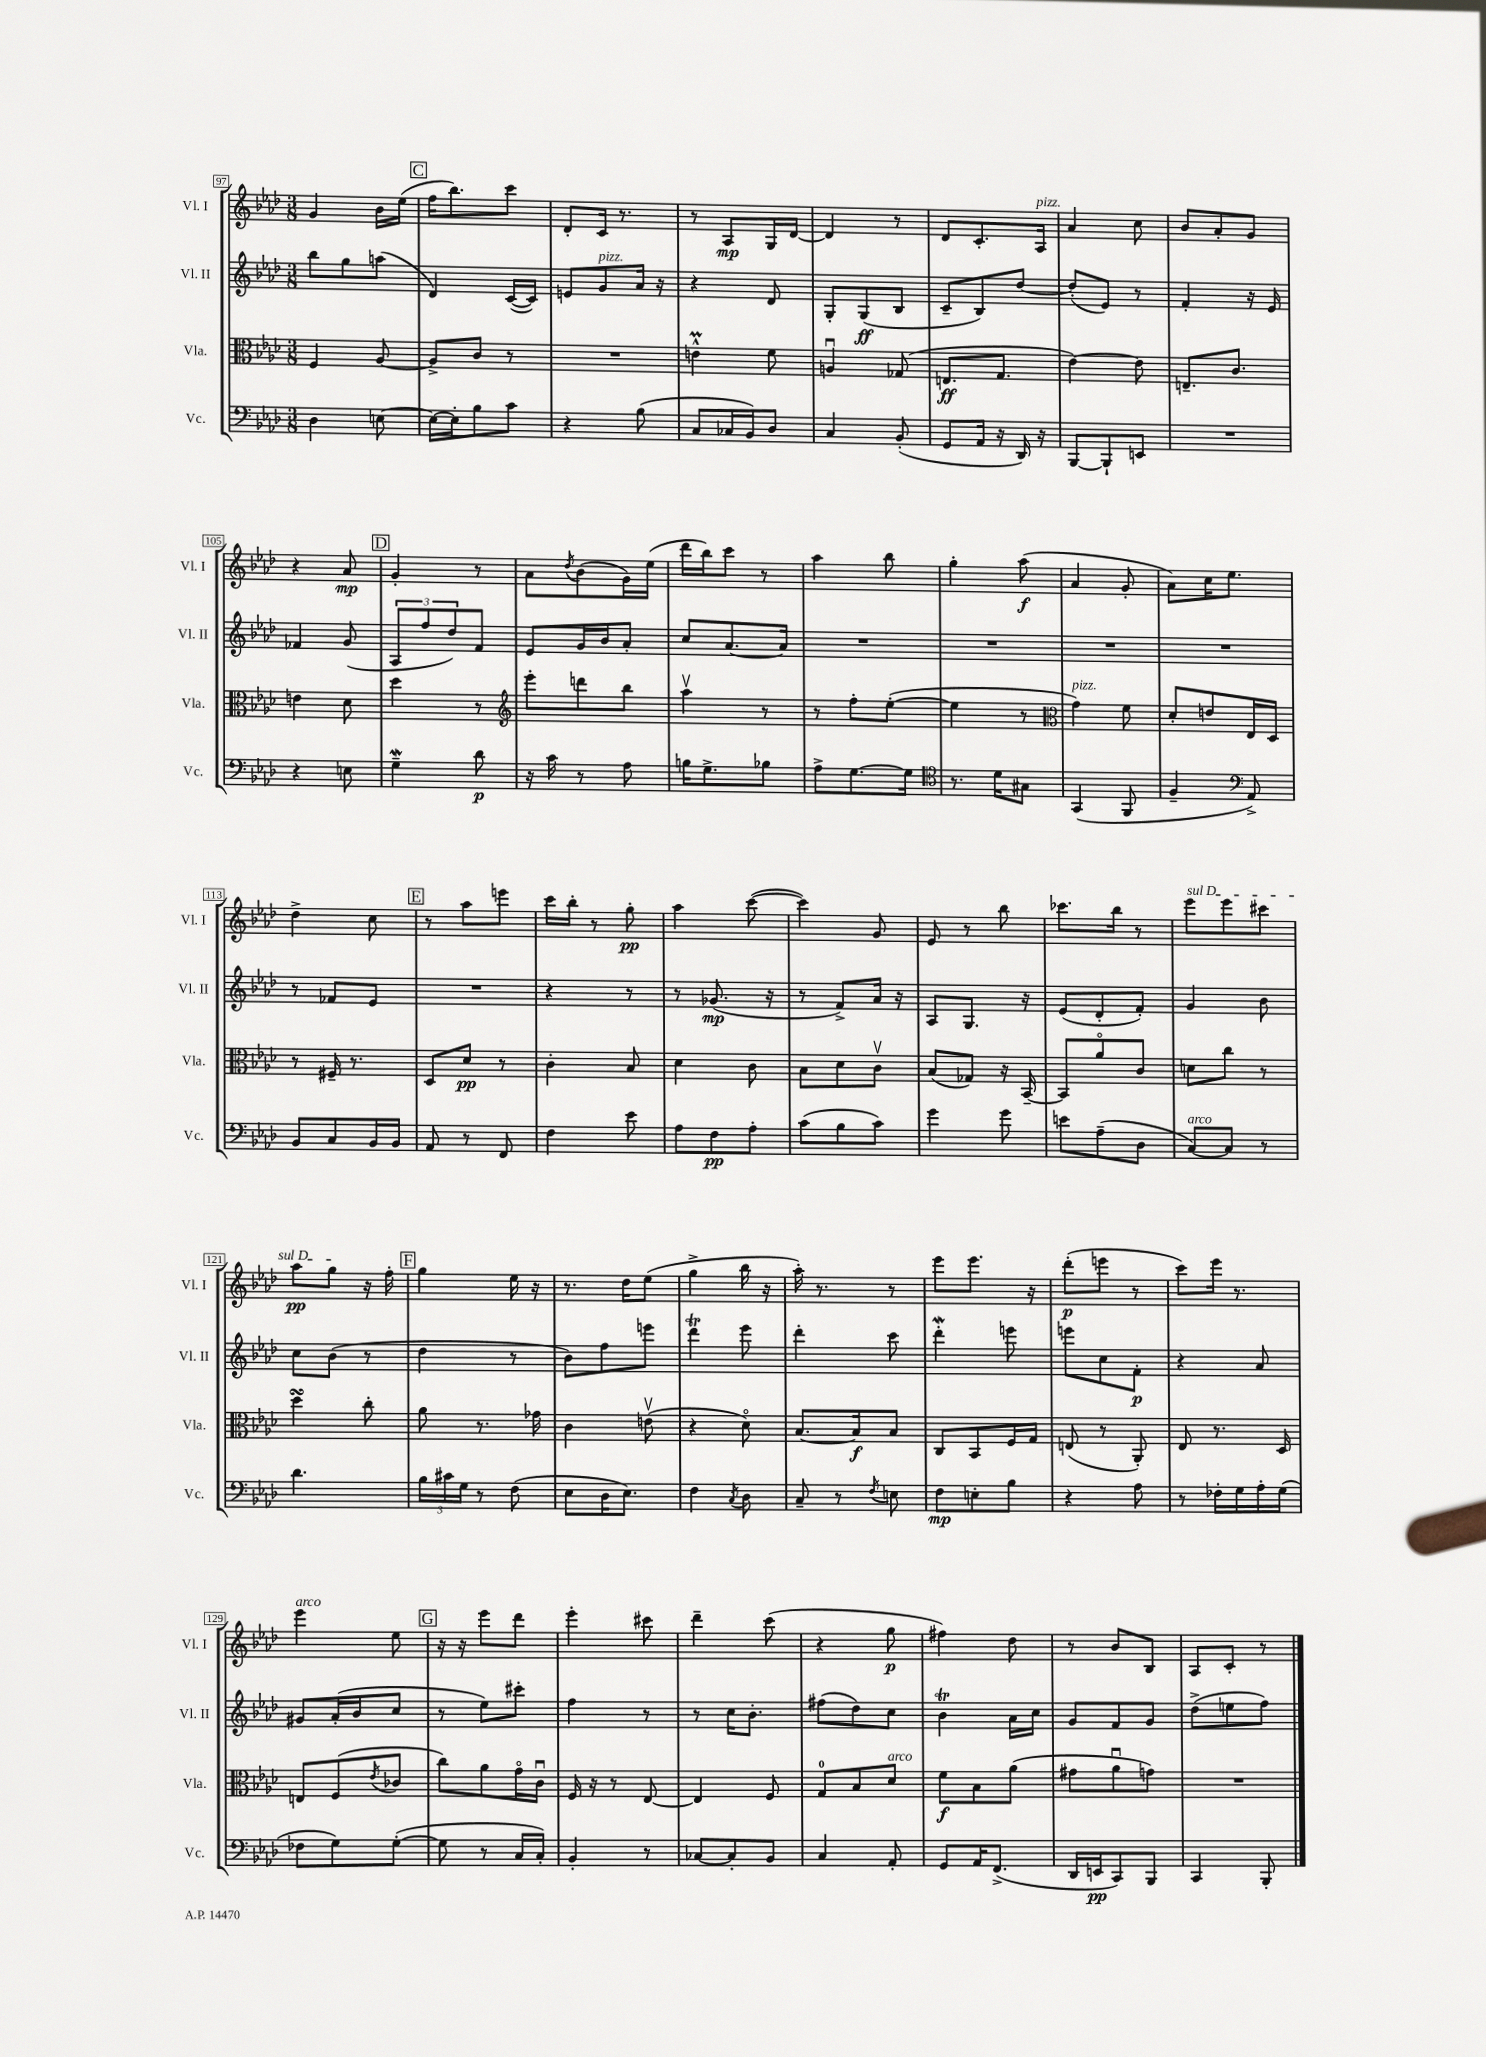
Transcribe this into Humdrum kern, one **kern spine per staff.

**kern	**kern	**kern	**kern
*staff4	*staff3	*staff2	*staff1
*clefF4	*clefC3	*clefG2	*clefG2
*k[b-e-a-d-]	*k[b-e-a-d-]	*k[b-e-a-d-]	*k[b-e-a-d-]
*M3/8	*M3/8	*M3/8	*M3/8
4D-	4F	8bb-	4g
.	.	8gg	.
[8E	[8A-	(8aa	16b-
.	.	.	(16ee-
=	=	=	=
16E_	8A-^]	4d-)	16ff
16E']	.	.	8.bb-)
8B-	8c	.	.
8c	8r	([16c	8ccc
.	.	16c])	.
=	=	=	=
4r	4.r	8e	8d-'
.	.	8g	16c
.	.	.	8.r
(8B-	.	16a-	.
.	.	16r	.
=	=	=	=
8C	4e^^	4r	8r
16C-	.	.	8A-
16BB-)	.	.	.
8D-	8f	8d-	16G
.	.	.	[16d-
=	=	=	=
4C	4Au	8G'	4d-]
.	.	(8G	.
(8BB-'	(8G-	8B-	8r
=	=	=	=
8GG	8.E	8c~	8d-
16AA-	.	8B-)	8.c'
16r	8.G	.	.
16DD-)	.	[8dd-	.
16r	.	.	16A-
=	=	=	=
[8BBB-	[4e-)	(8dd-']	4a-
8BBB-`]	.	8e-)	.
8EE	8e-]	8r	8cc
=	=	=	=
4.r	8.E~	4f'	8b-
.	.	.	8a-'
.	8.c	.	.
.	.	16r	8g
.	.	16e-	.
=	=	=	=
4r	4e	4f-	4r
8E	8d-	(8g	8a-
=	=	=	=
4G~	4dd-	12A-	4g'
.	.	12ff	.
.	.	12dd-)	.
8d-	8r	8f	8r
=	=	=	=
*	*clefG2	*	*
16r	8eee-'	8e-	8a-
16c	.	.	.
.	.	.	8qdd-
8r	8ddd	16g	(8b-
.	.	16b-	.
8A-	8bb-	8a-'	16g)
.	.	.	(16ee-
=	=	=	=
16B	4aa-v	8cc	16ddd-
8.G^	.	.	16bb-)
.	.	[8.a-	8ccc
8B-	8r	.	8r
.	.	16a-]	.
=	=	=	=
8A-^	8r	4.r	4aa-
[8.G	8ff'	.	.
.	([8ee-'	.	8bb-
16G]	.	.	.
=	=	=	=
*clefC4	*	*	*
8.r	4ee-]	4.r	4gg'
16d-	.	.	.
8G#	8r	.	(8aa-
=	=	=	=
*	*clefC3	*	*
(4GG	4g)	4.r	4a-
8FF	8f	.	8g'
=	=	=	=
4F~	8d-'	4.r	8a-)
.	8e	.	16cc
.	.	.	8.ee-
*clefF4	*	*	*
8AA-^)	16E-	.	.
.	16D-	.	.
=	=	=	=
8BB-	8r	8r	4dd-^
8C	16F#~	8f-	.
.	8.r	.	.
16BB-	.	8e-	8cc
16BB-	.	.	.
=	=	=	=
8AA-	8D-	4.r	8r
8r	8d-	.	8aa-
8FF	8r	.	8eee
=	=	=	=
4F	4c'	4r	16ccc
.	.	.	16bb-'
.	.	.	8r
8e-	8B-	8r	8gg'
=	=	=	=
8A-	4d-	8r	4aa-
8F	.	(8.g-	.
8A-'	8c	.	([8ccc
.	.	16r	.
=	=	=	=
(8c	8B-	8r	4ccc])
8B-	8d-	8f^)	.
8c)	8cv	16a-	8g
.	.	16r	.
=	=	=	=
4g	(8B-	8A-	8e-
.	8G-)	8.G	8r
8g	16r	.	8bb-
.	[16BB-~	16r	.
=	=	=	=
8e	8BB-]	(8e-	8.ccc-
(8A-~	8a-o	8d-'	.
.	.	.	16bb-
8D-	8c	8f')	8r
=	=	=	=
[8C)	8d	4g	8eee-
8C]	8cc	.	8eee-
8r	8r	8b-	8ccc#
=	=	=	=
4.d-	4dd-	8cc	8aa-
.	.	(8b-	8gg
.	8cc'	8r	16r
.	.	.	16ff'
=	=	=	=
24B-	8a-	4dd-	4gg
24c#	.	.	.
24G	.	.	.
8r	8.r	.	.
(8F	.	8r	16ee-
.	16g-	.	16r
=	=	=	=
8E-	4c	8b-)	8.r
16D-	.	8ff	.
8.E-)	.	.	16dd-
.	(8ev	8eee	(8ee-
=	=	=	=
4F	4r	4ddd-	4gg^
8qC	.	.	.
8D-	8d-o)	8eee-	16bb-
.	.	.	16r
=	=	=	=
8C~	[8.B-	4ddd-'	16aa-')
.	.	.	8.r
8r	.	.	.
.	16B-]	.	.
8qF	.	.	.
8E	8B-	8ccc	8r
=	=	=	=
8F	8C	4ddd-'	8eee-
8E'	8BB-	.	8.eee-
8B-	16F	8eee	.
.	16G	.	16r
=	=	=	=
4r	(8E	8eee	(8ddd-'
.	8r	8cc	8eee
8A-	8AA-')	8f'	8r
=	=	=	=
8r	8E-	4r	8ccc)
16F-'	8.r	.	16eee-
16G	.	.	8.r
16A-'	.	8a-	.
(16G	16D-	.	.
=	=	=	=
8F-	8E	8g#	4eee-
8G)	(8F	(16a-'	.
.	.	16b-	.
.	8qe-	.	.
([8G'	8c-	8cc	8ee-
=	=	=	=
8G]	8cc)	8r	16r
.	.	.	16r
8r	8a-	8ee-)	8eee-
16C	16go	8ccc#'	8ddd-
16C')	16cu	.	.
=	=	=	=
4BB-'	16F	4ff	4eee-'
.	16r	.	.
.	8r	.	.
8r	[8E-	8r	8ccc#
=	=	=	=
[8C-	4E-]	8r	4ddd-~
8C-']	.	16cc	.
.	.	8.b-'	.
8BB-	8F	.	(8ccc
=	=	=	=
4C	8G	(8ff#	4r
.	8B-	8dd-)	.
8AA-'	8d-	8cc	8gg
=	=	=	=
8GG	8f	4b-	4ff#)
16AA-	8B-	.	.
(8.FF^	.	.	.
.	(8a-	16a-	8dd-
.	.	16cc	.
=	=	=	=
16DD-	8g#	8g	8r
16EE	.	.	.
8CC)	8a-u	8f	8b-
8BBB-	8g)	8g	8B-
=	=	=	=
4CC	4.r	(8dd-^	8A-
.	.	8ee	8c'
8BBB-'	.	8ff)	8r
==	==	==	==
*-	*-	*-	*-
